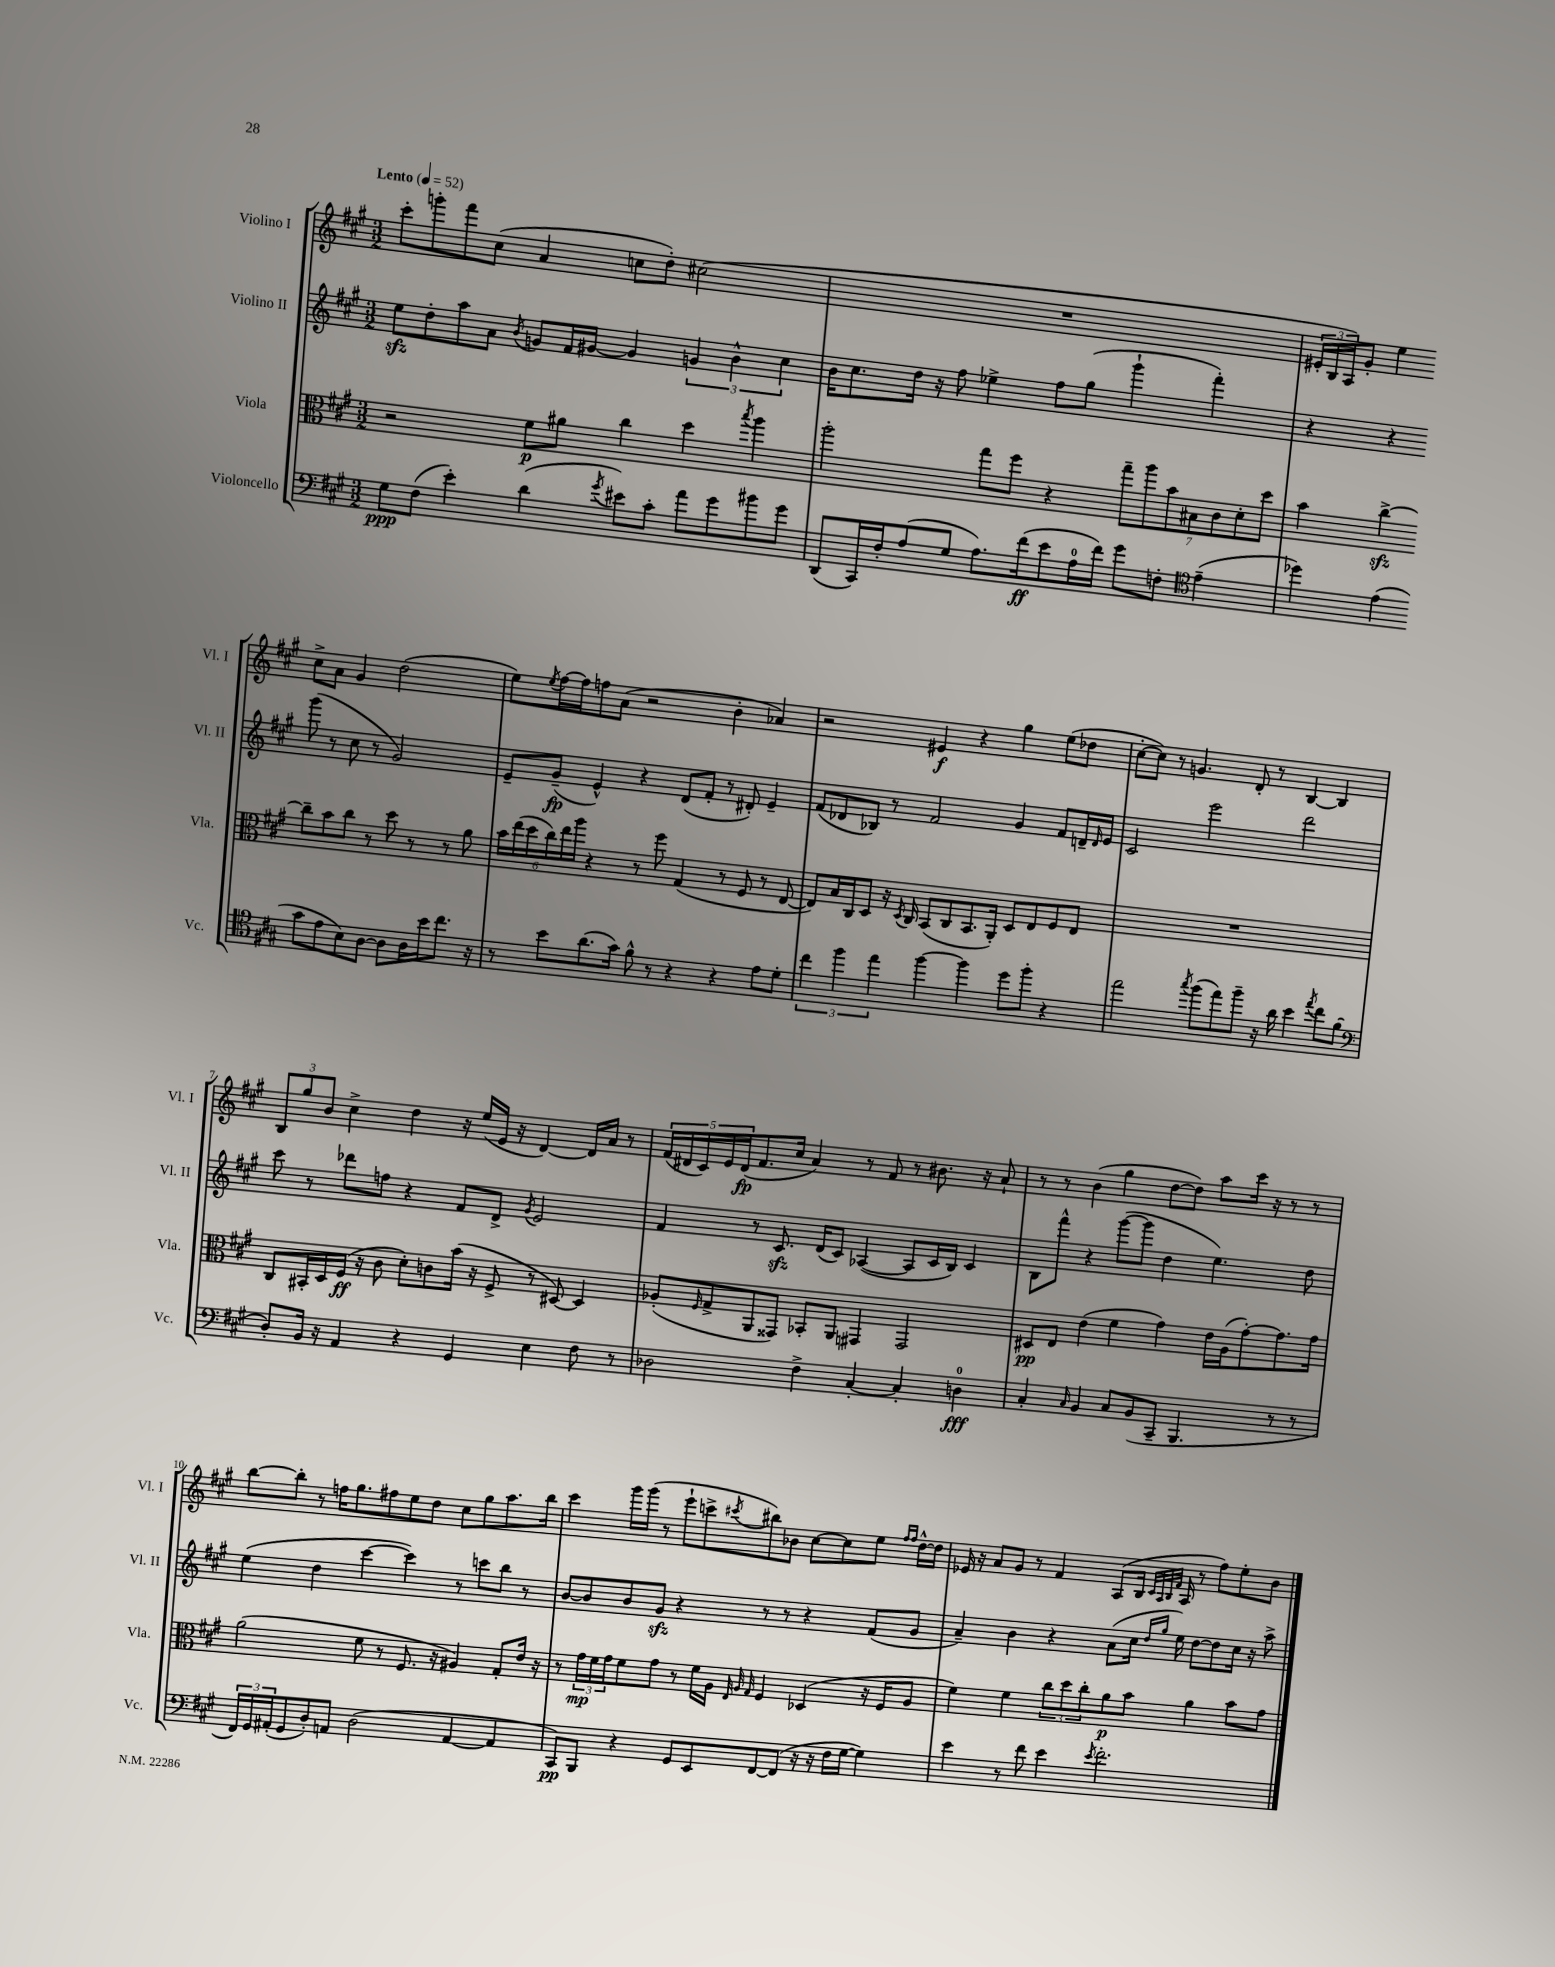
<<
\new StaffGroup <<
\new Staff = "s0" \with { instrumentName = "Violino I" shortInstrumentName = "Vl. I" } {
    \clef treble \key a \major \numericTimeSignature \time 3/2 \tempo "Lento" 4 = 52
    cis'''8-. g'''8-. fis'''8 cis''8( a'4 c''8 d''8-.) cis''2( |
    R1. |
    \tuplet 3/2 { eis'16-. b16 a16) } gis'8-. e''4 cis''8-> a'8 gis'4 d''2( |
    e''8) \acciaccatura { e''8 } fis''16~ fis''16 f''8 a'8( r2 b'4-. aes'4) |
    r2 eis'4\f r4 gis''4 e''8( des''8 |
    cis''8~-. cis''8) r8 g'4. d'8-. r8 b4~ b4 |
    \tuplet 3/2 { b8 gis''8 b'8 } cis''4-> d''4 r16 e''16( e'16 r16 d'4~) d'16 a'16 r8 |
    \tuplet 5/4 { fis'16( dis'16 cis'16) e'16 dis'16\fp( } fis'8. cis''16 a'4) r8 fis'8 r8 bis'8. r16 a'8-! |
    r8 r8 b'4( gis''4 d''8~ d''8) a''8 cis'''16 r16 r8 r8 |
    b''8~ b''8-. r8 f''16 gis''8. fis''8 e''8 d''8 cis''8 gis''8 a''8. b''16 |
    cis'''4 gis'''16 gis'''16( r8 e'''8-! c'''8-> \acciaccatura { cis'''8 } bis''8) bes'8 cis''8~ cis''8 e''8 \grace { fis''16 fis''16 } d''16~-^ d''16 |
    ees'16 r16 a'8 gis'8 r8 fis'4 a8( b16 \grace { cis'32 a32 b32 fis'32 } a16 r8 fis''8) e''8-. b'8 \bar "|." |
}
\new Staff = "s1" \with { instrumentName = "Violino II" shortInstrumentName = "Vl. II" } {
    \clef treble \key a \major \numericTimeSignature \time 3/2
    e''8\sfz d''8-. a''8 a'8 \acciaccatura { b'8 } g'8 fis'16 gis'16~ gis'4 \tuplet 3/2 { g'4 b'4-^ cis''4 } |
    b'16 cis''8. d''16 r16 fis''8 ees''4-> fis''8 gis''8( gis'''4-! fis'''4-.) |
    r4 r4 gis'''8( r8 cis''8 r8 gis'2) |
    e'8-- gis'8--\fp( e'4-^) r4 d'8( fis'8-. r8 dis'8-.) e'4-- |
    fis'8( des'8 bes8) r8 fis'2 gis'4 fis'8 d'16-- \grace { d'16 } e'16 |
    cis'2 e'''2 d'''2 |
    cis'''8 r8 des'''8 f''8 r4 fis'8 d'8-> \acciaccatura { gis'8 } e'2 |
    fis'4 r8 cis'8.\sfz d'16( cis'8) aes4~( aes8 cis'16 b16) cis'4 |
    b8 fis'''8-^ r4 gis'''8~( gis'''8 d''4 e''4.) d''8 |
    e''4( d''4 cis'''4~ cis'''4) r8 c'''8 b''8 r8 |
    b'8~ b'8 b'8 gis'8\sfz r4 r8 r8 r4 fis'8( gis'8 |
    a'4--) b'4 r4 a'8( cis''16 \grace { d''16 gis''16 } e''16) d''8~ d''8 cis''16 r16 a''8-> \bar "|." |
}
\new Staff = "s2" \with { instrumentName = "Viola" shortInstrumentName = "Vla." } {
    \clef alto \key a \major \numericTimeSignature \time 3/2
    r2 fis'8\p ais'8 cis''4 d''4 \acciaccatura { b''8 } a''4 |
    a''2-. gis''8 fis''8 r4 \tuplet 7/4 { gis''8-- a''8 b'8 bis8 cis'8 d'8-. d''8 } |
    b'4 cis''4~->\sfz cis''8-- b'8 cis''8 r8 d''8 r8 r8 a'8 |
    \tuplet 6/4 { b'16 e''16( d''16 cis''16) e''16 a''16 } r4 r8 fis''8 gis4( r8 fis8 r8 e8~ |
    e8) b16 cis16 d8 r16 \acciaccatura { d8 } cis16 b,8( cis8 b,8. a,16-.) d8 e8 fis8 e8 |
    R1. |
    cis8 bis,16-. d16 fis16\ff( r16 cis'8 d'8-.) c'8 b'16( r16 fis8-> r8 dis8~) dis4 |
    aes8-.( \grace { fis16 } gis8-> a,8 gisis,8) bes,8-. a,8 gis,4 gis,2 |
    dis8\pp e8 e'4( fis'4 gis'4) e'16 a16( gis'8~-.) gis'8. gis'16 |
    a'2( fis'8 r8 fis8. r16 ais4) gis8-. e'16 r16 |
    r8 \tuplet 3/2 { gis'16\mp fis'16 gis'16 } fis'8 gis'8 r8 fis'16 a16 \grace { e32 a32 gis32 } fis4 des4( r16 fis16 a8 |
    fis'4) fis'4 \tuplet 3/2 { cis''8 d''8 cis''8-. } a'8\p b'8 a'4 b'8 gis'8 \bar "|." |
}
\new Staff = "s3" \with { instrumentName = "Violoncello" shortInstrumentName = "Vc." } {
    \clef bass \key a \major \numericTimeSignature \time 3/2
    gis8\ppp fis8( e'4-.) d'4( \acciaccatura { gis'8 } eis'8) cis'8-. a'8 gis'8 bis'8 gis'8 |
    d,8( cis,16) fis16-. a8( gis8 a8.) fis'16\ff( e'8 a16-0 fis'16) gis'8 f8-. \clef tenor e'4--( |
    des''4) e'4( gis'8 e'8 b8) a8~ a8 a16 b'16 cis''8. r16 |
    r8 b'8 a'8.( gis'16) fis'8-^ r8 r4 r4 e'8 d'8-. |
    \tuplet 3/2 { cis''4 fis''4 e''4 } fis''4~ fis''4 d''8 fis''8-. r4 |
    e''2 \acciaccatura { gis''8 } fis''8( e''8) fis''8-- r16 a'16 b'4 \acciaccatura { e''8 } cis''8 fis'8( |
    \clef bass d8-.) b,16 r16 a,4 r4 gis,4 e4 fis8 r8 |
    des2 fis4-> cis4~-. cis4-. d4-0\fff |
    cis4-. \grace { cis16 } b,4 cis8 b,8( cis,8-- b,,4. r8 r8 |
    \tuplet 3/2 { fis,16) gis,16 ais,16-.( } gis,8 d8-.) a,8 d2( a,4~ a,4 |
    cis,8\pp) b,,8 r4 gis,8 e,8 fis,8~ fis,8( r16 r16 fis16 gis16~ gis4) |
    e'4 r8 fis'8 e'4 \acciaccatura { e'8 } fis'2.-. \bar "|." |
}
>>
>>
